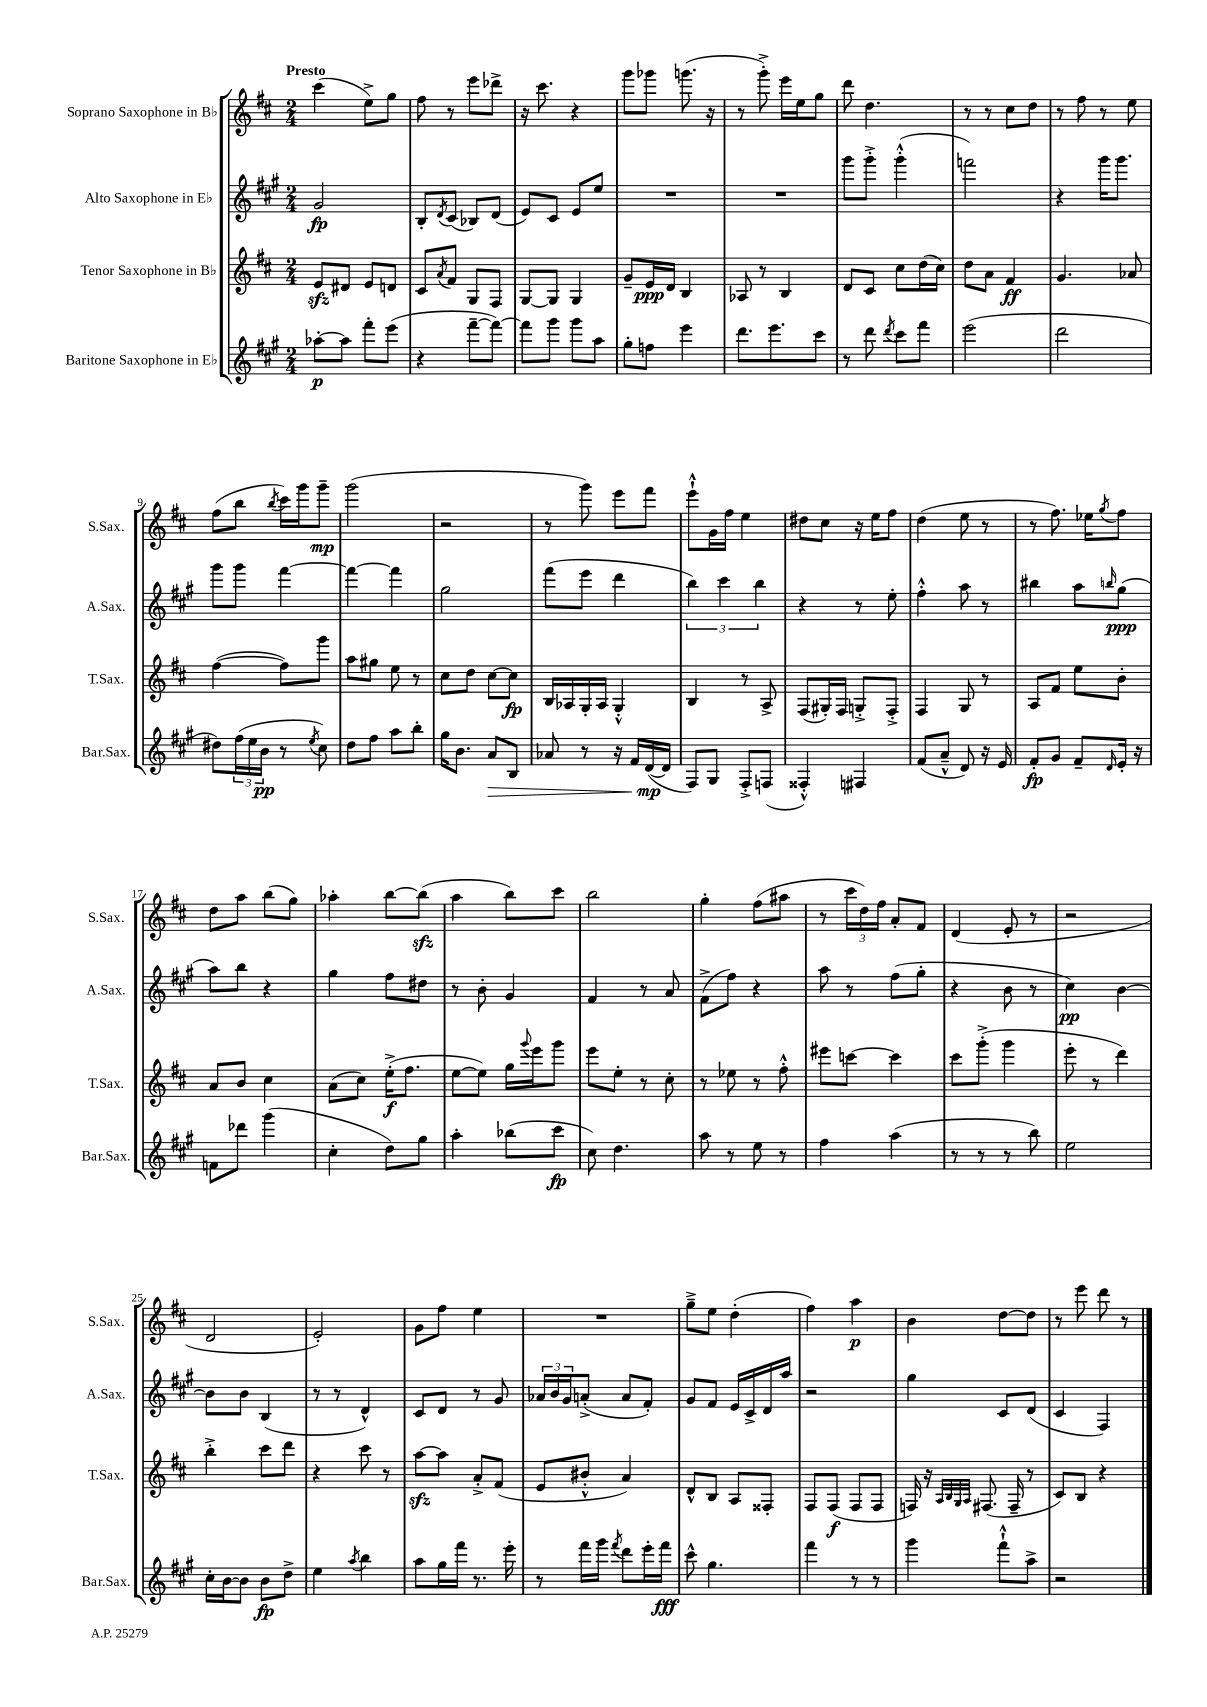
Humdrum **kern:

**kern	**kern	**kern	**kern
*staff4	*staff3	*staff2	*staff1
*clefG2	*clefG2	*clefG2	*clefG2
*k[f#c#g#]	*k[f#c#]	*k[f#c#g#]	*k[f#c#]
*M2/4	*M2/4	*M2/4	*M2/4
[8aa-'	8e	2g#	(4ccc#
8aa-]	8d#	.	.
8fff#'	8e	.	8ee^)
(8eee	8d	.	8gg
=	=	=	=
4r	8c#	8B'	8ff#
.	8qa	8qd	.
.	8f#	(8c#	8r
[8fff#~	8G	8B-)	8eee
8fff#_)	8F#	(8d	8ddd-^
=	=	=	=
8fff#]	[8G	8e)	16r
.	.	.	8.ccc#
8ggg#	8G]	8c#	.
8ggg#	4G	8e	4r
8aa	.	8ee	.
=	=	=	=
8gg#'	8g~	2r	8ggg
8ff	16e	.	8ggg-
.	16d	.	.
4eee	4B	.	(8.ggg
.	.	.	16r
=	=	=	=
8.ddd	8A-	2r	8r
.	8r	.	8ggg'^)
8.eee	.	.	.
.	4B	.	16eee
.	.	.	16ee
8ccc#	.	.	8gg
=	=	=	=
8r	8d	8ggg#	8ddd
8ddd	8c#	8ggg#'^	4.dd
8qddd	.	.	.
8ccc#	8cc#	(4ggg#'^^	.
8fff#	(16dd	.	.
.	16cc#)	.	.
=	=	=	=
(2eee	8dd	2fff)	8r
.	8a	.	8r
.	4f#	.	8cc#
.	.	.	8dd
=	=	=	=
2ddd	4.g	4r	8r
.	.	.	8ff#
.	.	16ggg#	8r
.	.	8.ggg#	.
.	8a-	.	8ee
=	=	=	=
8dd#)	([4ff#	8ggg#	(8ff#
(24ff#	.	8ggg#	8bb
24ee	.	.	.
24b	.	.	.
.	.	.	8qbb
8r	8ff#])	[4fff#	16ccc#)
.	.	.	16ggg
8qee	.	.	.
8cc#)	8ggg	.	8ggg~
=	=	=	=
8dd	8aa	4fff#_	(2ggg
8ff#	8gg#	.	.
8aa	8ee	4fff#]	.
8bb'	8r	.	.
=	=	=	=
16gg#	8cc#	2gg#	2r
8.b	.	.	.
.	8dd	.	.
8a	[8cc#	.	.
8B	8cc#]	.	.
=	=	=	=
8a-	16B	(8fff#	8r
.	16A-	.	.
8r	16G'	8eee	8ggg)
.	16A-	.	.
16r	4G'^^	4ddd	8eee
16f#	.	.	.
([16d	.	.	8fff#
16d]	.	.	.
=	=	=	=
8F#)	4B	6bb)	8eee`^^
8G#	.	.	16g
.	.	6ccc#	.
.	.	.	16ff#
8F#'^	8r	.	4ee
.	.	6bb	.
(8F	8A^	.	.
=	=	=	=
4F##'^^)	(8F#	4r	8dd#
.	16G#')	.	8cc#
.	16F#	.	.
4F#	8G'^	8r	16r
.	.	.	16ee
.	8F#'^	8ee'	8ff#
=	=	=	=
(8f#	4F#	4ff#'^^	(4dd
8a~^^	.	.	.
8d)	8G	8aa	8ee
16r	8r	8r	8r
16e	.	.	.
=	=	=	=
8f#'	8A	4bb#	8r
8g#	8f#	.	8.ff#)
8f#~	8ee	8aa	.
.	.	.	16ee-
16qqd	.	16qqbb	8qgg
16e'	8b'	(8gg#	8ff#
16r	.	.	.
=	=	=	=
8f	8a	8aa)	8dd
8ddd-	8b	8bb	8aa
(4ggg#	4cc#	4r	(8bb
.	.	.	8gg)
=	=	=	=
4cc#'	(8a	4gg#	4aa-'
.	8cc#)	.	.
8dd)	(16ee'^	8ff#	[8bb
.	8.ff#	.	.
8gg#	.	8dd#	(8bb]
=	=	=	=
4aa'	[8ee	8r	4aa
.	8ee])	8b'	.
(8bb-	16gg	4g#	8bb)
.	8qqggg	.	.
.	16eee	.	.
8ccc#	8ggg	.	8ccc#
=	=	=	=
8cc#)	8eee	4f#	2bb
4.dd	8ee'	.	.
.	8r	8r	.
.	8cc#'	8a	.
=	=	=	=
8aa	8r	(8f#^	4gg'
8r	8ee-	8ff#)	.
8ee	8r	4r	(8ff#
8r	8ff#'^^	.	8aa#
=	=	=	=
4ff#	8eee#	8aa	8r
.	[8ccc	8r	24ccc#
.	.	.	24dd)
.	.	.	24ff#
(4aa	4ccc]	(8ff#	8a'
.	.	8gg#'	8f#
=	=	=	=
8r	8ccc#	4r	(4d
8r	(8ggg'^	.	.
8r	4ggg	8b	8e'
8bb)	.	8r	8r
=	=	=	=
2ee	8eee'	4cc#)	2r
.	8r	.	.
.	4ddd)	[4b	.
=	=	=	=
16cc#'	4bb'^	8b]	2d
[16b	.	.	.
8b]	.	8b	.
8b	8ccc#	(4B	.
8dd^	8ddd	.	.
=	=	=	=
4ee	4r	8r	2e')
.	.	8r	.
8qaa	.	.	.
4bb	8ccc#	4d^^)	.
.	8r	.	.
=	=	=	=
8aa	[8aa	8c#	8g
16gg#	8aa]	8d	8ff#
16fff#	.	.	.
8.r	8a'^	8r	4ee
.	(8f#	8g#	.
16eee'	.	.	.
=	=	=	=
8r	8e	24a-	2r
.	.	24b	.
.	.	24g#	.
16fff#	8b#'^^	(8a'^	.
16ggg#	.	.	.
8qfff#	.	.	.
8ddd	4a)	8a	.
16eee'	.	8f#')	.
16fff#	.	.	.
=	=	=	=
8ccc#^^	8d^^	8g#	8gg~^
4.gg#	8B	8f#	8ee
.	8A	16e	(4dd'
.	.	16c#^	.
.	8F##'	16d	.
.	.	16aa	.
=	=	=	=
4fff#	8F#	2r	4ff#)
.	(8F#	.	.
8r	8F#	.	4aa
8r	8F#	.	.
=	=	=	=
4ggg#	16F)	4gg#	4b
.	16r	.	.
.	32qqA	.	.
.	32qqB	.	.
.	32qqG	.	.
.	32qqA	.	.
.	(8.F#	.	.
8fff#`^^	.	8c#	[8dd
.	16F#~	.	.
8aa^	8r	(8d	8dd]
=	=	=	=
2r	8c#)	4c#	8r
.	8B	.	8eee
.	4r	4F#)	8ddd
.	.	.	8r
==	==	==	==
*-	*-	*-	*-
